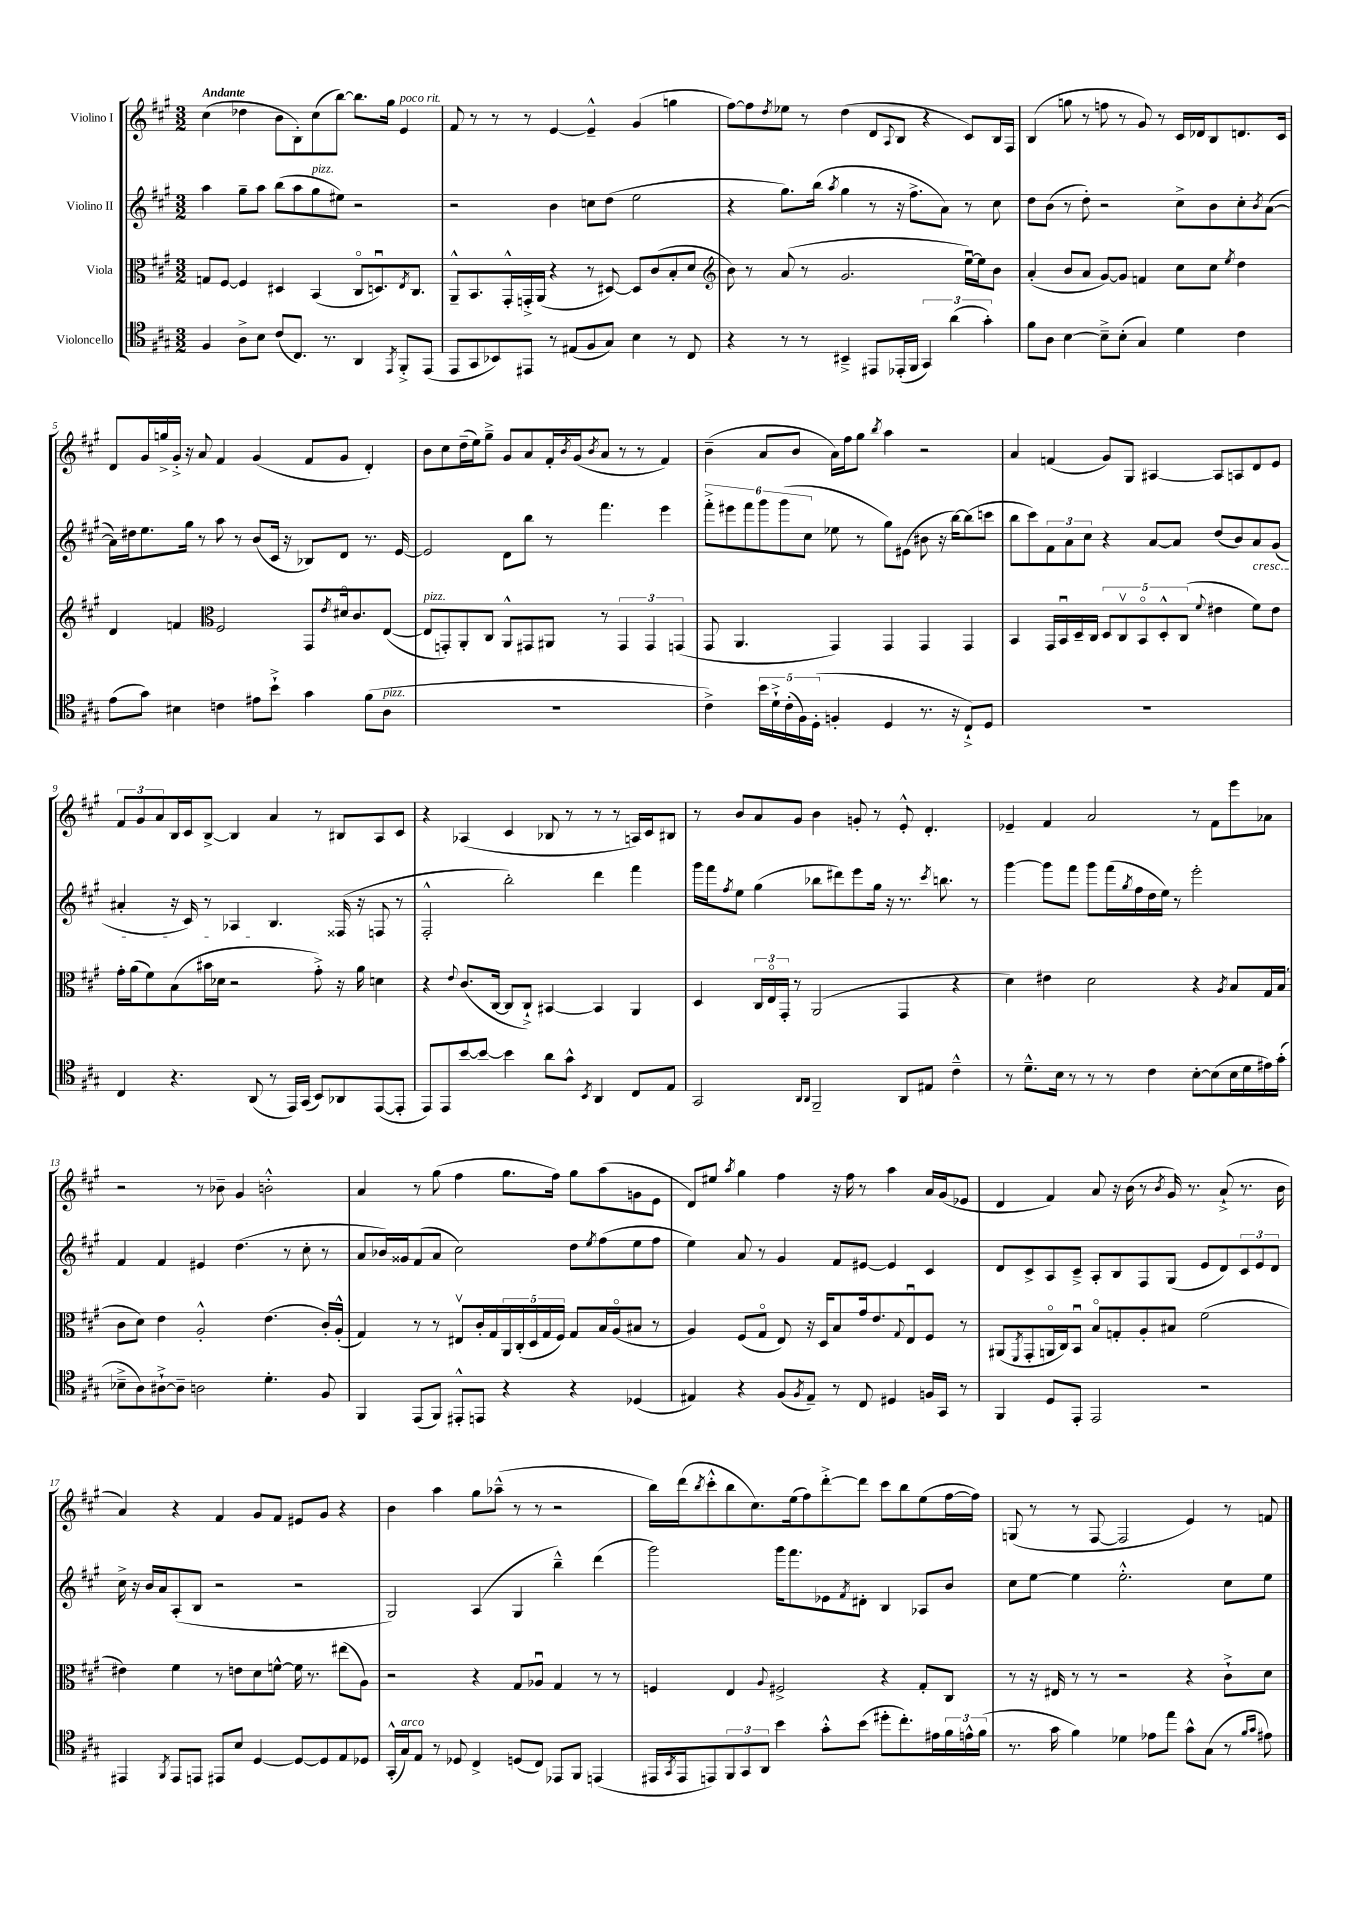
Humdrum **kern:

**kern	**kern	**kern	**kern
*staff4	*staff3	*staff2	*staff1
*clefC4	*clefC3	*clefG2	*clefG2
*k[f#c#g#]	*k[f#c#g#]	*k[f#c#g#]	*k[f#c#g#]
*M3/2	*M3/2	*M3/2	*M3/2
4F#	8G	4aa	(4cc#
.	[8F#	.	.
8A^	4F#]	8gg#~	4dd-
8B	.	8aa	.
(8c#	4D#	(8bb	8b
8.C#)	.	8aa	8B')
.	(4BB	8gg#	(8cc#
8.r	.	.	.
.	.	8ee#)	[8bb)
4AA	8C#o	2r	8.bb]
.	8.Du)	.	.
.	.	.	16gg#
8qEE	.	.	.
8FF#'^	.	.	4e
.	8qE	.	.
.	8.C#	.	.
(8EE	.	.	.
=	=	=	=
8EE	8AA~^^	2r	8f#
8GG#	8.BB	.	8r
8BB-)	.	.	8r
.	16GG#'^^	.	.
8EE#	16GG'^	.	8r
.	(16AA	.	.
8r	4r	4b	[4e
(8E#	.	.	.
8F#	8r	8cc	4e~^^]
8G#)	[8D#)	(8dd	.
4B	8D#]	2ee	(4g#
.	(8c#	.	.
8r	8B'	.	4gg
8C#	8d	.	.
=	=	=	=
*	*clefG2	*	*
4r	8b)	4r	[8ff#)
.	8r	.	8ff#]
.	.	.	8qdd
8r	(8a	8.gg#)	8ee-
8r	8r	.	8r
.	.	(16bb	.
.	.	8qaa	.
4BB#~^	2.g#	4gg#	(4dd
8EE#	.	8r	8d
.	.	.	8qqA
(16EE-'	.	16r	8B
16FF#	.	8.ff#^	.
6GG#)	.	.	4r
.	.	8a)	.
(6a	.	.	.
.	[16eeu)	8r	8c#)
.	16ee]	.	.
6g#')	.	.	.
.	8b	8cc#	16B
.	.	.	16F#
=	=	=	=
8f#	(4a'	8dd	(4B
8A	.	(8b	.
[4B	8b	8r	8gg
.	8a	8dd')	8r
8B~^]	[8g#)	2r	8ff
(8B'	8g#]	.	8r
4G#)	4f	.	8g#)
.	.	.	8r
4d	8cc#	8cc#^	16c#
.	.	.	16d-
.	8cc#	8b	8B
.	8qee	.	.
4c#	4dd	8cc#'	8.d
.	.	8qb	.
.	.	([8a	.
.	.	.	16c#
=	=	=	=
(8e	4d	16a])	8d
.	.	16dd#	.
8g#)	.	8.ee	16g#
.	.	.	16gg^
4B#	4f	.	16g#'^
.	.	16gg#	16r
.	.	8r	8a
*	*clefC3	*	*
4c	2F#	8aa	4f#
.	.	8r	.
8e#	.	(8b	(4g#
8b`^	.	16c#	.
.	.	16r	.
4g#	8GG#	8B-)	8f#
.	8qe	.	.
.	16d#o	8d	8g#
.	8.c#	.	.
(8f#	.	8.r	4d')
8A	([8E	.	.
.	.	[16e	.
=	=	=	=
1.r	8E]	2e]	8b
.	8GG')	.	8cc#
.	8AA'	.	(16dd~
.	.	.	16ee)
.	8C#	.	8gg#~^
.	8AA^^	8d	8g#
.	8GG#	8bb	8a
.	8AA#	8r	16f#'
.	.	.	8qb
.	.	.	(16g#
.	.	.	8qb
.	8r	4.fff#	8a
.	6GG#	.	8r
.	.	.	8r
.	6GG#	.	.
.	.	4eee	4f#)
.	(6GG	.	.
=	=	=	=
4c#^)	8GG#	12fff#'^	(4b~
.	.	12eee#	.
.	4.AA	.	.
.	.	12fff#	.
20b	.	12ggg#	8a
20d`^	.	.	.
.	.	(12ggg#	.
(20c#'	.	.	.
.	.	.	8b
20F#)	.	.	.
.	.	12cc#	.
(20D'	.	.	.
4F'	4GG#)	8ee-	16a)
.	.	.	16ff#
.	.	8r	8gg#
.	.	.	8qbb
4D	4GG#	8gg#)	4aa
.	.	(8e#	.
8.r	4GG#	8b#	2r
.	.	16r	.
16r	.	[16bb)	.
8C#`^)	4GG#	(8bb]	.
8D	.	8ccc	.
=	=	=	=
1.r	4BB	8bb	4a
.	.	8ccc#)	.
.	16GG#	12f#	(4f
.	16BBu	.	.
.	.	12a	.
.	16D~	.	.
.	.	12cc#	.
.	16C#	.	.
.	10D	4r	8g#)
.	10C#v	.	.
.	.	.	8G#
.	10BBo	.	.
.	.	[8a	[4A#
.	10D'^^	.	.
.	.	8a]	.
.	(10C#	.	.
.	8qqf#	.	.
.	4e#	(8dd	8A#]
.	.	8b)	8A
.	8f#)	8a	8d
.	8e#	(8g#	8e
=	=	=	=
4C#	16g#'	4a#'	12f#
.	(16a	.	.
.	.	.	12g#
.	8f#)	.	.
.	.	.	12a
4.r	(8B	16r	16B
.	.	16c#)	16c#
.	16b#	8r	[8B^
.	16d-	.	.
.	2r	4A-	4B]
(8AA	.	.	.
8r	.	4.B	4a
16EE)	.	.	.
(16GG#	.	.	.
8BB)	8g#'^)	.	8r
8AA-	16r	(16F##	8B#
.	16a	16r	.
([8EE	4d	8F	8A
8EE']	.	8r	8c#
=	=	=	=
8EE)	4r	2F#'^^	4r
8EE	.	.	.
.	8qqe	.	.
[8b	(8.c#	.	(4A-
8b_	.	.	.
.	[16C#	.	.
4b]	8C#]	2bb')	4c#
.	8C#`^)	.	.
8a	[4BB#	.	8B-
8g#^^	.	.	8r
8qBB	.	.	.
4AA	4BB#]	4ddd	8r
.	.	.	8r
8C#	4AA	4fff#	16A)
.	.	.	16c#
8E	.	.	8B#
=	=	=	=
2GG#	4D	16ggg#	8r
.	.	16fff#	.
.	.	8qff#	.
.	.	8ee	8b
.	24C#	(4gg#	8a
.	24Eo	.	.
.	24GG#'	.	.
.	8r	.	8g#
16qqAA	.	.	.
16qqAA	.	.	.
2FF#~	(2AA	8bb-	4b
.	.	8ddd#)	.
.	.	8eee	8g'
.	.	16gg#	8r
.	.	16r	.
8AA	4GG#	8.r	8e'^^
8E#	.	.	4.d'
.	.	8qccc#	.
.	.	8.bb	.
4c#~^^	4r	.	.
.	.	8r	.
=	=	=	=
8r	4d)	[4ggg#	4e-~
8.d~^^	.	.	.
.	4e#	8ggg#]	4f#
16B	.	.	.
8r	.	8fff#	.
8r	2d	8ggg#	2a
8r	.	(16fff#	.
.	.	8qgg#	.
.	.	16ff#	.
4c#	.	16dd	.
.	.	16ee)	.
.	.	8r	.
[8B'	4r	2eee'	8r
(8B]	.	.	8f#
.	8qA	.	.
16B	8B	.	8eee
16d	.	.	.
16e#)	16G#	.	8a-
(16g#'	(16B	.	.
=	=	=	=
8B-~^	8c#	4f#	2r
8A)	8d)	.	.
[8A#`^	4e	4f#	.
8A#~]	.	.	.
2A	2A'^^	4e#	8r
.	.	.	8b-~
.	.	(4.dd	4g#
4.d'	(4.e	.	2b'^^
.	.	8r	.
.	.	8cc#'	.
8F#	16c#')	8r	.
.	(16A'^^	.	.
=	=	=	=
4FF#	4G#)	8a	4a
.	.	16b-)	.
.	.	16g##	.
(8EE	8r	(8f#	8r
8FF#)	8r	8a	(8gg#
8EE#'^^	8E#v	2cc#)	4ff#
8EE	16c#'	.	.
.	16G#	.	.
4r	20AA	.	8.gg#
.	(20C#'	.	.
.	20D	.	.
.	20G#	.	.
.	.	.	16ff#)
.	20F#)	.	.
4r	8G#	8dd	8gg#
.	.	8qee	.
.	16B	(8ff#	(8aa
.	(16Ao	.	.
(4D-	8B#	8ee	8g
.	8r	8ff#	8e
=	=	=	=
4E#)	4A)	4ee)	8d)
.	.	.	8ee#
.	.	.	8qaa
4r	(8F#	8a	4gg#
.	8G#o	8r	.
(8F#	8E)	4g#	4ff#
8qF#	.	.	.
8E#~)	16r	.	.
.	16D	.	.
8r	8B	8f#	16r
.	.	.	16ff#
8C#	16g#	[8e#	8r
.	8.e	.	.
4D#	.	4e#]	4aa
.	8qqG#	.	.
.	8Eu	.	.
16F	8F#	4c#	16a
16GG#	.	.	(16g#
8r	8r	.	8e-
=	=	=	=
4FF#	(8AA#	8d	4d
.	8qFF#	.	.
.	8GG#'	8c#^	.
8D	16AAo	8A	4f#)
.	16C#)	.	.
8EE'	8BBu	8c#~^	.
2EE	8Bo	8A'	8a
.	8G'	8B	16r
.	.	.	(16b
.	8A'	8F#	8r
.	.	.	8qb
.	8B#	(8G#	16g#)
.	.	.	8.r
2r	(2f#	8e	.
.	.	8d)	(8a`^
.	.	12c#	8.r
.	.	12e	.
.	.	12d	.
.	.	.	16b
=	=	=	=
4EE#	4e#)	16cc#^	4a)
.	.	16r	.
.	.	16b	.
.	.	16a	.
8qFF#	.	.	.
8EE#	4f#	(8A'	4r
8EE	.	8B	.
8EE#	8r	2r	4f#
8B	8e	.	.
[4D	8d	.	8g#
.	[8f^^	.	8f#
8D_	16f]	2r	8e#
.	8.r	.	.
8D]	.	.	8g#
8E	(8ee#	.	4r
8D-	8A)	.	.
=	=	=	=
(16GG#'^^	2r	2G#)	4b
16G#)	.	.	.
8E	.	.	.
8r	.	.	4aa
8D-	.	.	.
4C#^	4r	(4A	8gg#
.	.	.	(8aa-~^^
(8D	8G#	4G#	8r
8C#)	8A-u	.	8r
8EE-	4G#	4bb~^^)	2r
8FF#	.	.	.
(4EE	8r	(4ddd	.
.	8r	.	.
=	=	=	=
16EE#	4F	2ggg#)	16bb)
8qGG#	.	.	.
16EE#	.	.	(16ddd
.	.	.	8qbb
8EE)	.	.	8ccc#'^^
12FF#	4E	.	8bb
12GG#	.	.	.
.	.	.	8.cc#)
12AA	.	.	.
.	8qqA	.	.
4b	2F#^	16ggg#	.
.	.	8.fff#	(16ee
.	.	.	8ff#)
8g#'^^	.	8e-	[8ddd'^
.	.	8qf#	.
(8b	.	8d#'	8ddd]
8dd#'	4r	4B	8ccc#
8.cc#')	.	.	8bb
.	8G#'	8A-	(8ee
16e#	.	.	.
24f#	8C#	8b	[16ff#
24e^^	.	.	.
.	.	.	16ff#])
(24f#	.	.	.
=	=	=	=
8.r	8r	8cc#	(8G
.	16r	[8ee	8r
16g#	16E#	.	.
4f#)	8r	4ee]	8r
.	8r	.	[8F#
4d-	2r	2.ee'^^	2F#]
8e-	.	.	.
8ee	.	.	.
8g#^^	4r	.	4e)
(8G#	.	.	.
8r	8c#`^	8cc#	8r
16qqf#	.	.	.
16qqg#	.	.	.
8e#)	8d	8ee	8f
==	==	==	==
*-	*-	*-	*-
